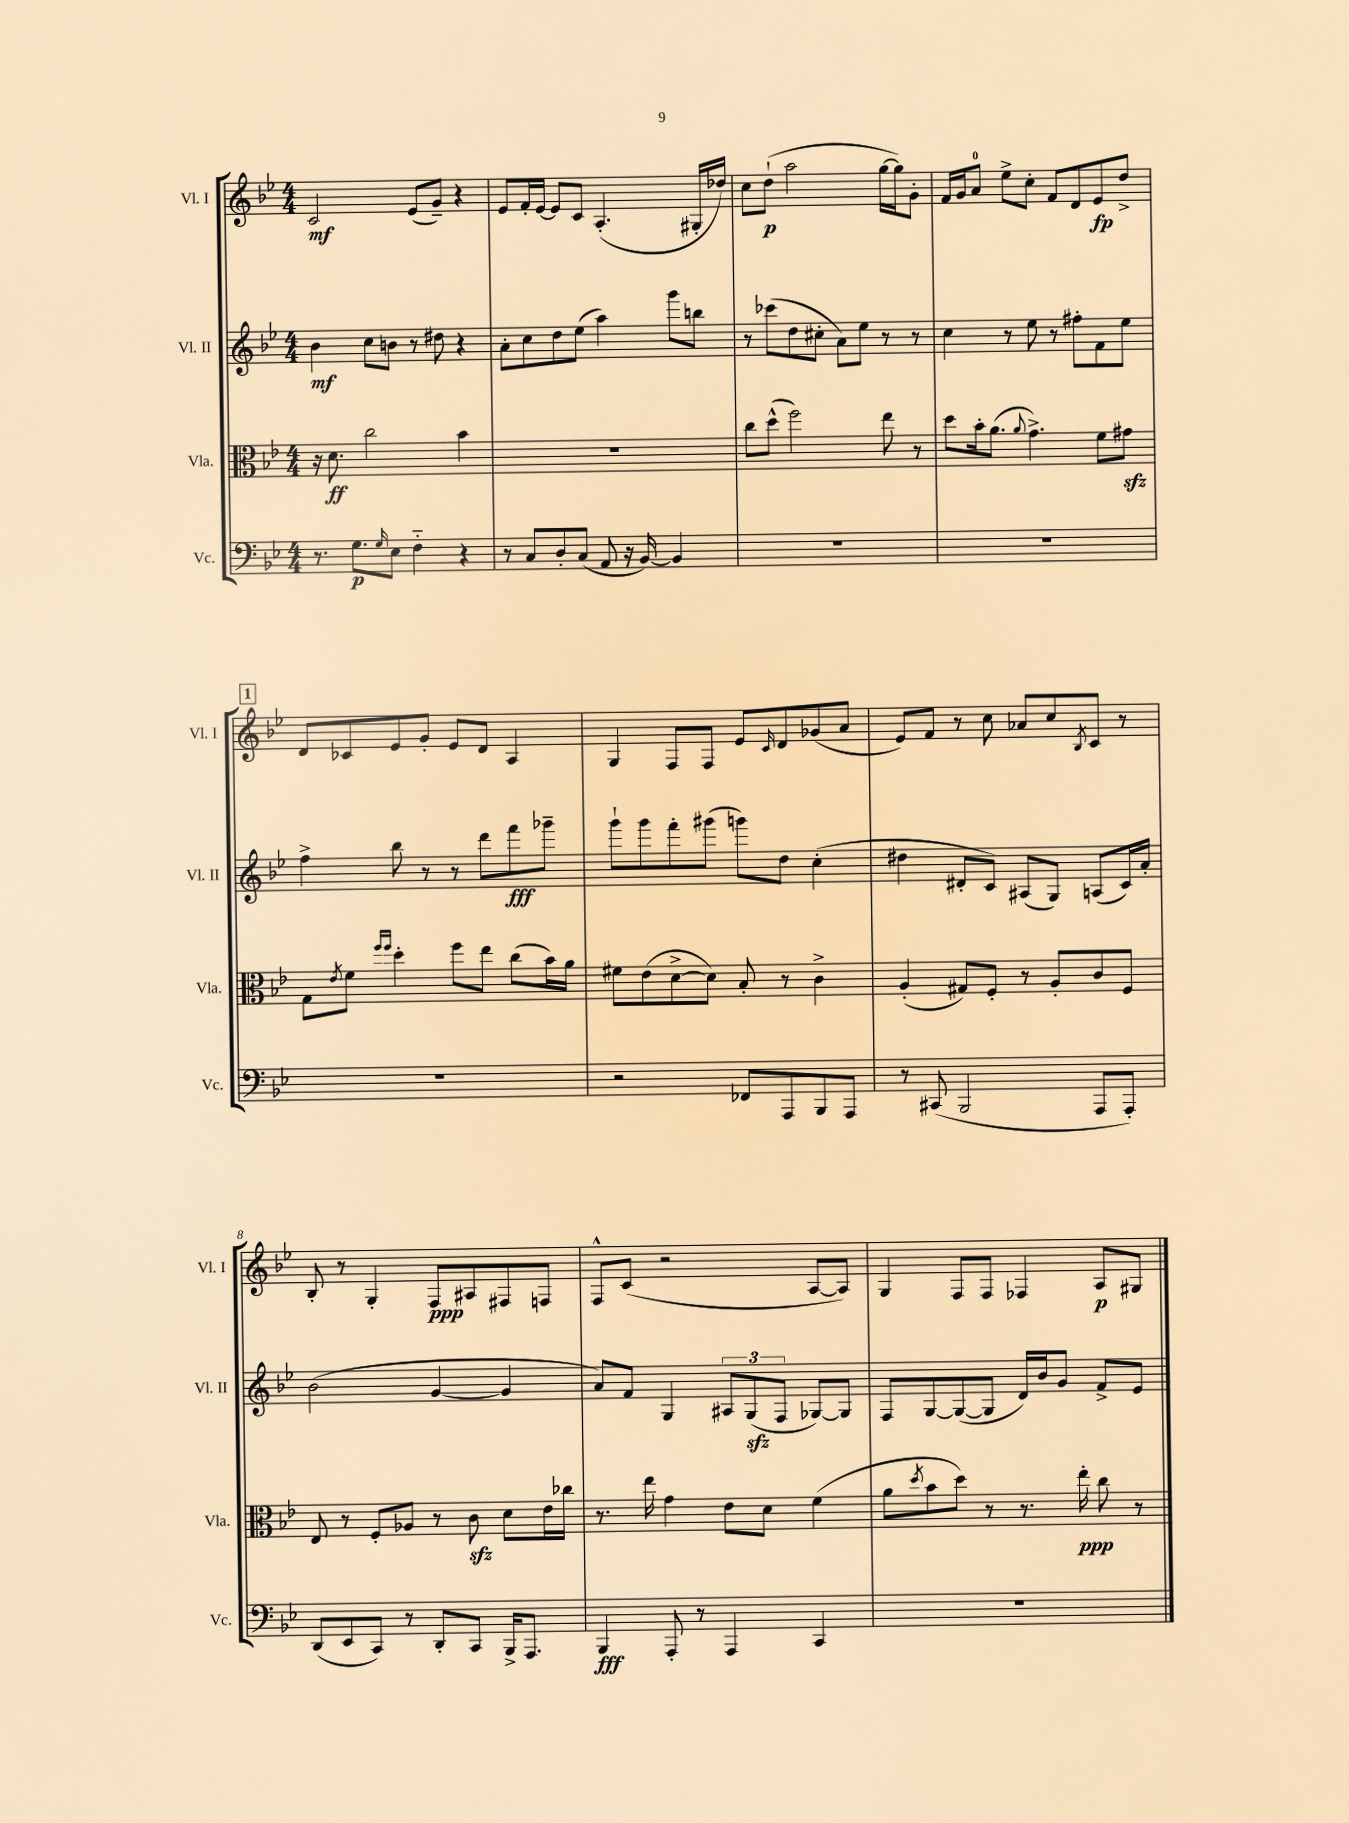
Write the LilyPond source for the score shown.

<<
\new StaffGroup <<
\new Staff = "s0" \with { instrumentName = "Vl. I" shortInstrumentName = "Vl. I" } {
    \clef treble \key bes \major \numericTimeSignature \time 4/4
    c'2\mf ees'8( g'8--) r4 |
    ees'8 f'16-. ees'16~ ees'8 c'8 a4.-.( gis16-. des''16) |
    c''8 d''8-!\p( a''2 g''16~ g''16) g'8-. |
    f'16 g'16 a'8-0 ees''8-> c''8-. f'8 d'8 ees'8\fp d''8-> |
    \mark \markup { \box "1" } d'8 ces'8 ees'8 g'8-. ees'8 d'8 a4 |
    g4 f8 f8 ees'8 \grace { c'16 } d'8 ges'8( a'8 |
    ees'8) f'8 r8 c''8 aes'8 c''8 \acciaccatura { bes8 } c'8 r8 |
    bes8-. r8 g4-. f8\ppp ais8 fis8 f8 |
    f8-^ c'8( r2 a8~ a8) |
    g4 f8 f8 fes4 a8\p gis8 \bar "|." |
}
\new Staff = "s1" \with { instrumentName = "Vl. II" shortInstrumentName = "Vl. II" } {
    \clef treble \key bes \major \numericTimeSignature \time 4/4
    bes'4\mf c''8 b'8 r8 dis''8 r4 |
    a'8-. c''8 d''8 ees''8( a''4) g'''8 b''8 |
    r8 ces'''8( d''8 cis''8-. a'8) ees''8 r8 r8 |
    c''4 r8 ees''8 r8 fis''8-. f'8 ees''8 |
    \mark \markup { \box "1" } f''4-> bes''8 r8 r8 d'''8 f'''8\fff ges'''8-- |
    g'''8-! g'''8 f'''8-. gis'''8( g'''8) d''8 c''4-.( |
    dis''4 dis'8-. c'8) ais8( g8) a8( c'16) a'16-. |
    bes'2( g'4~ g'4 |
    a'8) f'8 g4 \tuplet 3/2 { ais8 g8\sfz( f8 } ges8~) ges8 |
    f8 g8~ g8~( g8 d'16) bes'16 g'8 f'8-> ees'8 \bar "|." |
}
\new Staff = "s2" \with { instrumentName = "Vla." shortInstrumentName = "Vla." } {
    \clef alto \key bes \major \numericTimeSignature \time 4/4
    r16 d'8.\ff c''2 bes'4 |
    R1 |
    c''8 d''8-^( f''2) ees''8 r8 |
    d''8 bes'16-. a'8.( \appoggiatura { a'8 } g'4.->) f'8 gis'8\sfz |
    \mark \markup { \box "1" } g8 \acciaccatura { ees'8 } f'8 \grace { f''16 f''16 } d''4-. f''8 ees''8 c''8( bes'16) a'16 |
    fis'8 ees'8( d'8~-> d'8) bes8-. r8 c'4-> |
    a4-.( gis8) f8-. r8 a8-. c'8 f8 |
    ees8 r8 f8-. aes8 r8 c'8\sfz d'8 ees'16 ces''16 |
    r8. ees''16 g'4 ees'8 d'8 f'4( |
    a'8 \acciaccatura { d''8 } bes'8 d''8) r8 r8. ees''16-.\ppp c''8 r8 \bar "|." |
}
\new Staff = "s3" \with { instrumentName = "Vc." shortInstrumentName = "Vc." } {
    \clef bass \key bes \major \numericTimeSignature \time 4/4
    r8. g8.\p \grace { g16 } ees8 f4-_ r4 |
    r8 c8 d8-. c8( a,8 r16 bes,16~) bes,4 |
    R1 |
    R1 |
    \mark \markup { \box "1" } R1 |
    r2 fes,8 a,,8 bes,,8 a,,8 |
    r8 cis,8( bes,,2 a,,8 a,,8-.) |
    d,8( ees,8 c,8) r8 d,8-. c,8 bes,,16-> a,,8. |
    bes,,4\fff a,,8-. r8 a,,4 c,4 |
    R1 \bar "|." |
}
>>
>>
